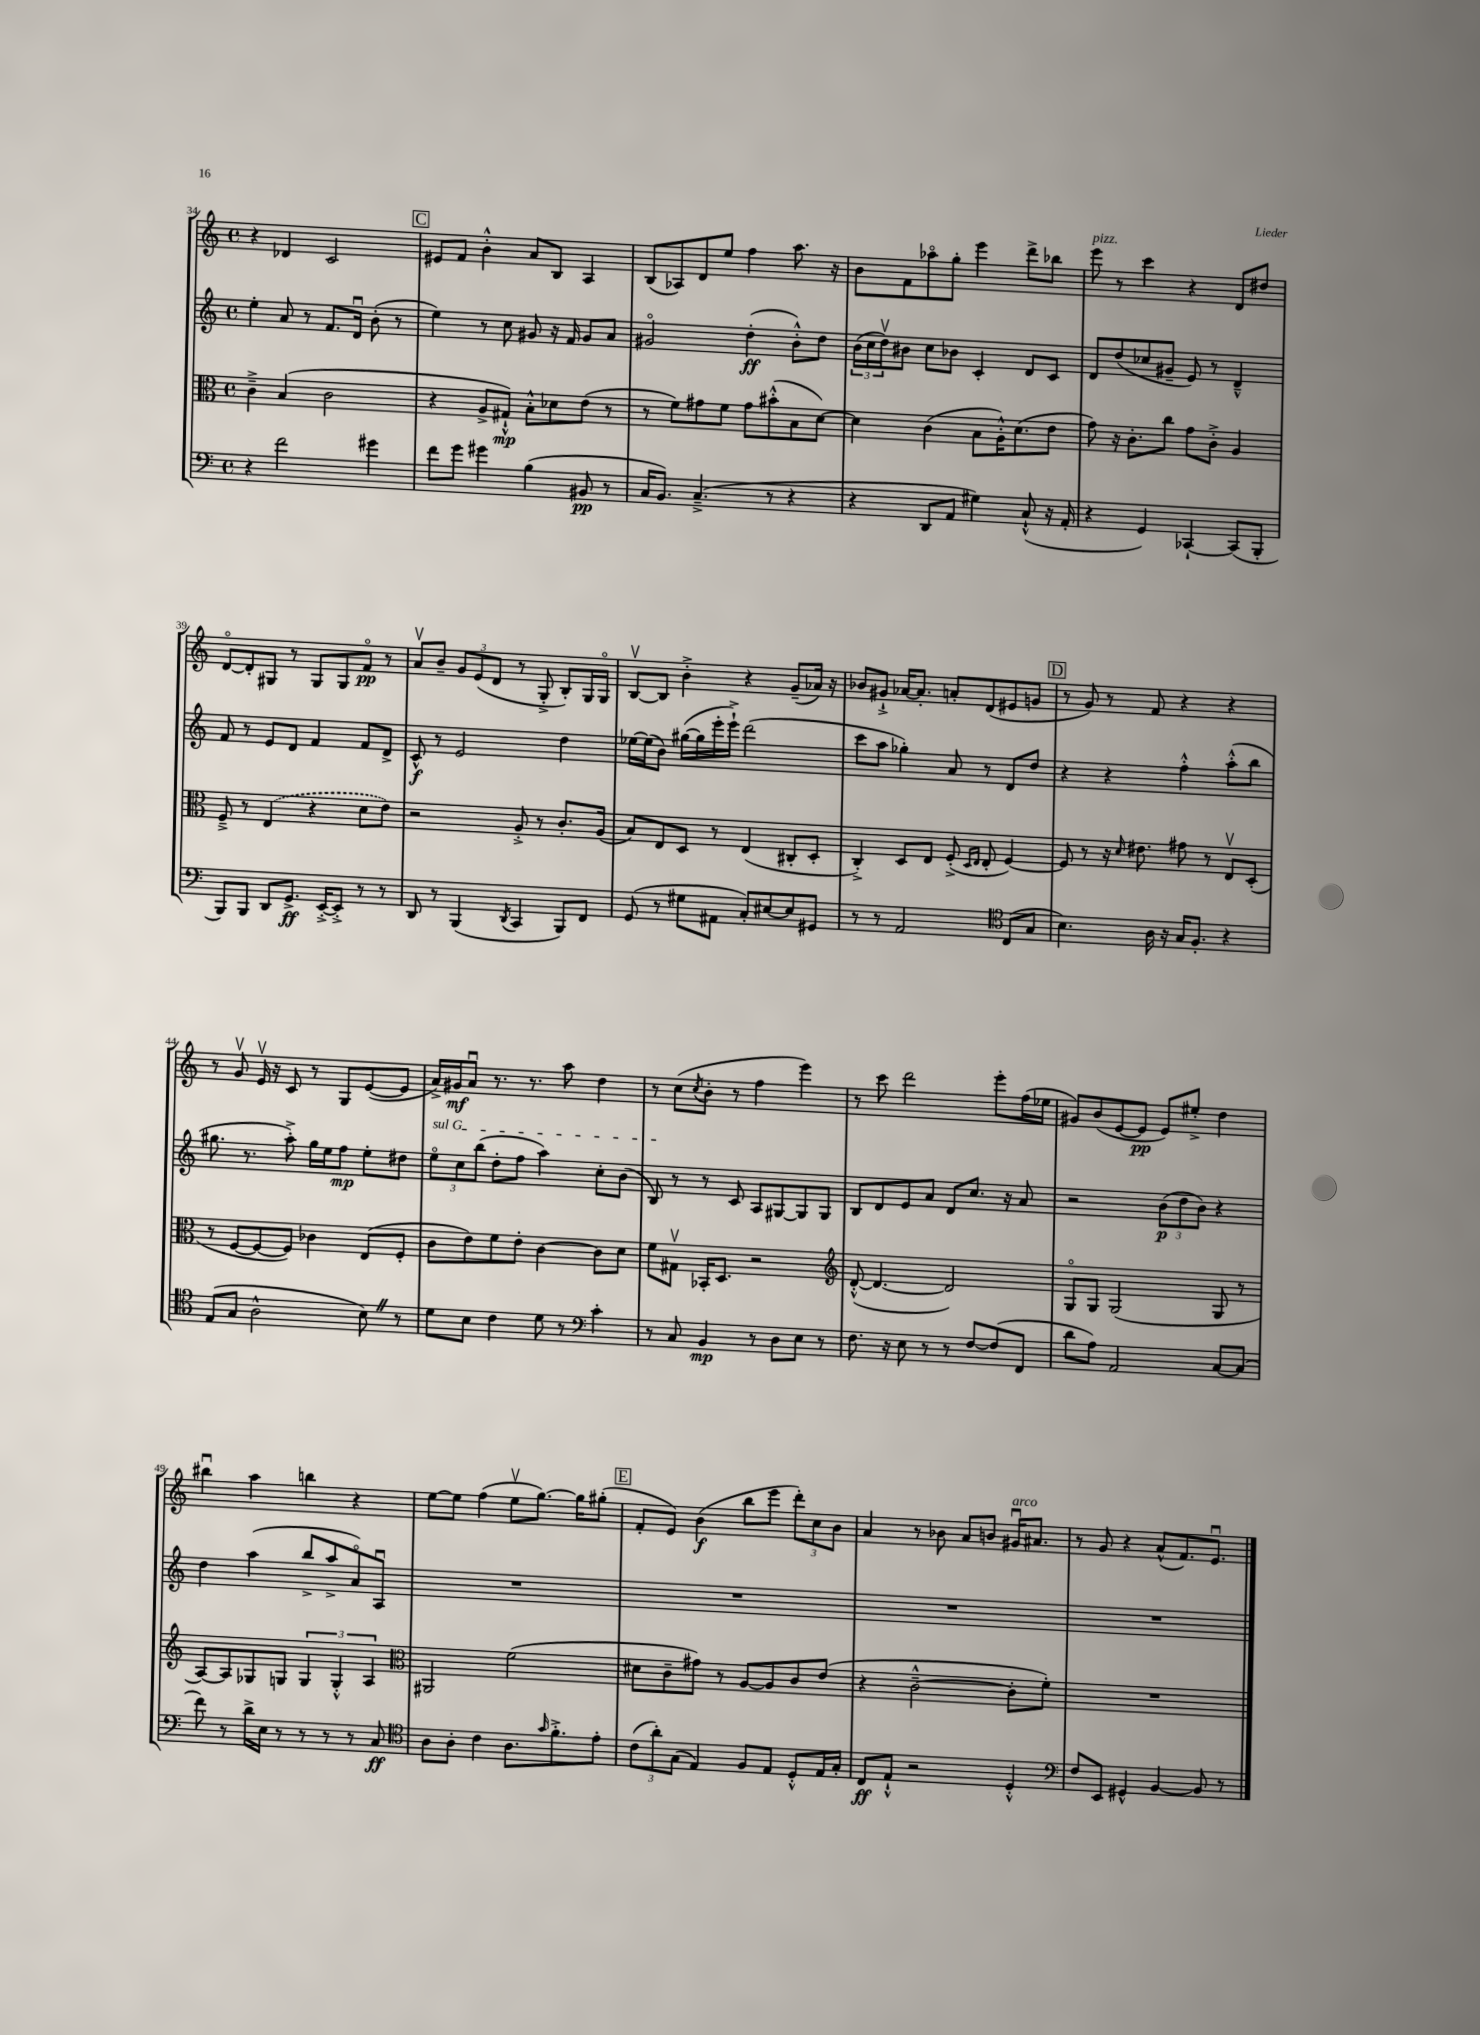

**kern	**kern	**kern	**kern
*staff4	*staff3	*staff2	*staff1
*clefF4	*clefC3	*clefG2	*clefG2
*k[]	*k[]	*k[]	*k[]
*M4/4	*M4/4	*M4/4	*M4/4
*met(c)	*met(c)	*met(c)	*met(c)
4r	4c~^	4ee'	4r
2f	(4B	8a	4d-
.	.	8r	.
.	2c	8.f	2c
.	.	16du	.
4g#	.	(8b'	.
.	.	8r	.
=	=	=	=
8f	4r	4ee)	8e#
8g	.	.	8f
4g#	8A^	8r	4b'^^
.	8G#`^^)	8cc	.
(4B	8B'^^	8g#	8a
.	8d-	16r	8B
.	.	16f	.
8BB#	(8e	8g#	4A
8r	8r	8a	.
=	=	=	=
16C	8r	2g#o	(8B
8.BB)	.	.	.
.	8f)	.	8A-)
(4.C~^	8g#	.	8d
.	8f	.	8ee
.	8g#	(4dd'	4ff
8r	(8b#'^^	.	.
4r	8B	8b'^^)	8.aa
.	[8d)	8dd	.
.	.	.	16r
=	=	=	=
4r	4d]	(24b	8b
.	.	24cc	.
.	.	24ddv)	.
.	.	8b#	8f
8DD	(4c	8cc	8aa-o
8AA	.	8b-	8gg'
4G#)	8B	4c'	4eee
.	16A'^^)	.	.
.	(8.d	.	.
(8C`^^	.	8d	8ddd^
16r	8e	8c	8bb-
16AA'	.	.	.
=	=	=	=
4r	8g)	8d	8eee
.	16r	(8dd	8r
.	8.c'	.	.
4GG)	.	8cc-	4ccc
.	8cc	8g#~	.
[4CC-`	8g	8e)	4r
.	8c'^	8r	.
(8CC-]	4A	4d~^^	8d
8BBB'	.	.	8dd#
=	=	=	=
8BBB)	8F~^	8f	[8do
8BBB	8r	8r	8d']
8DD	(4E	8e	8G#
8.GG^	.	8d	8r
.	4r	4f	8G#
[16EE'^	.	.	.
8EE'^]	.	.	8G#
8r	8d	8f	8fo
8r	8e)	8d^	8r
=	=	=	=
8DD	2r	8c^^	8av
8r	.	8r	8b~
(4BBB	.	2e	12g
.	.	.	(12e
.	.	.	12d
8qDD	.	.	.
4CC	8A'^	.	8r
.	8r	.	8G'^
8BBB)	8.c'	4dd	8B')
8FF	.	.	16G
.	(16A	.	16Go
=	=	=	=
(8GG	8B)	[16ee-	[8Bv
.	.	(16ee-]	.
8r	8E	8b)	8B]
8G#	8D	([16gg#	4b'^
.	.	16gg#]	.
8AA#	8r	16eee'	.
.	.	16eee`^)	.
8C')	(4E	(2ddd	4r
[8E#	.	.	.
8E#]	8C#'	.	(8g~
8GG#	8D'	.	16a-)
.	.	.	16r
=	=	=	=
8r	4C'^)	8ccc	8b-
8r	.	8aa	8g#`^
2AA	8D	4gg-')	[16a-
.	.	.	8.a-']
.	8E	.	.
.	(8F'^	8a	8a'
.	16qqD	.	.
.	16qqE	.	.
.	8E'	8r	(8d
*clefC4	*	*	*
(8C	[4F)	8d	8e#
8G	.	8dd	8g
=	=	=	=
4.B)	8F]	4r	8r
.	8r	.	8g)
.	16r	4r	8r
.	16qqd	.	.
.	8.e#	.	.
16A	.	.	8f
16r	.	.	.
16G	8g#	4ff'^^	4r
8.F'	.	.	.
.	8r	.	.
4r	8Ev	(8aa'^^	4r
.	(8D'	8bb	.
=	=	=	=
(8E	8r	8.gg#	8r
8G	[8F	.	8gv
.	.	8.r	.
2A^^	8F_	.	16ev
.	.	.	16r
.	8F])	8aa'^)	8c
.	4c-	16gg#	8r
.	.	16ee	.
.	.	8ff	8G
8B)	(8E	8ee'	([8e
8r	8F'	8dd#	8e]
=	=	=	=
8d	8c	12eeo	16a^)
.	.	.	16g#
.	.	12cc	.
8B	8e)	.	8au
.	.	(12bb	.
4c	8f	8dd'	8.r
.	8e'	8ff	.
.	.	.	8.r
8d	[4c	4aa)	.
8r	.	.	8aa
*clefF4	*	*	*
4c'	8c]	8cc'	4dd
.	8d	(8b	.
=	=	=	=
8r	8f	8B)	8r
8C	8G#v	8r	(8cc
.	.	.	8qcc
4BB	16BB-'	8r	8b'
.	8.D	.	.
.	.	8c	8r
8r	2r	8A	4ff
8D	.	[8G#	.
8E	.	8G#]	4eee)
8r	.	8G#	.
=	=	=	=
*	*clefG2	*	*
8.F	([8d'^^	8B	8r
.	4.d_	8d	8ccc
16r	.	.	.
8E	.	8e	2ddd
8r	.	8a	.
8r	2d])	8d	.
[8F	.	8.cc	.
(8F]	.	.	8eee'
.	.	16r	.
8FF	.	8a	(16ff
.	.	.	16ee-
=	=	=	=
8d	8Go	2r	8g#)
8A)	8G	.	(8b
2AA	(2G	.	[8e
.	.	.	8e]
.	.	(12b	8e)
.	.	12dd	.
.	.	.	8ee#'^
.	.	12b)	.
[8C	8G	4r	4dd
(8C]	8r	.	.
=	=	=	=
8f)	[8A)	4dd	4bb#u
8r	8A]	.	.
16d^	8G-	(4aa	4aa
16E	.	.	.
8r	8G	.	.
8r	6G	8bb^	4bb
8r	.	8aa^	.
.	6G'^^	.	.
8r	.	8ao)	4r
.	6A	.	.
8C	.	8Au	.
=	=	=	=
*clefC4	*clefC3	*	*
8A	2AA#	1r	[8ee
8A'	.	.	8ee]
4c	.	.	(4ff
8.A	(2f	.	8eev
.	.	.	[8.gg)
16qqg	.	.	.
8.f'^	.	.	.
.	.	.	16gg]
8e'	.	.	(8gg#'
=	=	=	=
(12c	8d#	1r	8f'
12a')	.	.	.
.	8c~	.	8e)
(12G	.	.	.
4E)	8g#)	.	(4b
.	8r	.	.
8F	[8A	.	8bb
8E	8A]	.	8eee
8D'^^	8c	.	12ddd')
.	.	.	12cc
16E	(8e	.	.
.	.	.	12b
16G'	.	.	.
=	=	=	=
8C	4r	1r	4a
8E`^^	.	.	.
2r	[2c~^^	.	8r
.	.	.	8b-
.	.	.	8a
.	.	.	8b
4D'^^	8c']	.	16g#u
.	.	.	8.a#
.	8f')	.	.
=	=	=	=
*clefF4	*	*	*
8F	1r	1r	8r
8EE	.	.	8g
4GG#^^	.	.	4r
[4BB	.	.	(8a^^
.	.	.	8.f)
8BB]	.	.	.
.	.	.	8.eu
8r	.	.	.
==	==	==	==
*-	*-	*-	*-
